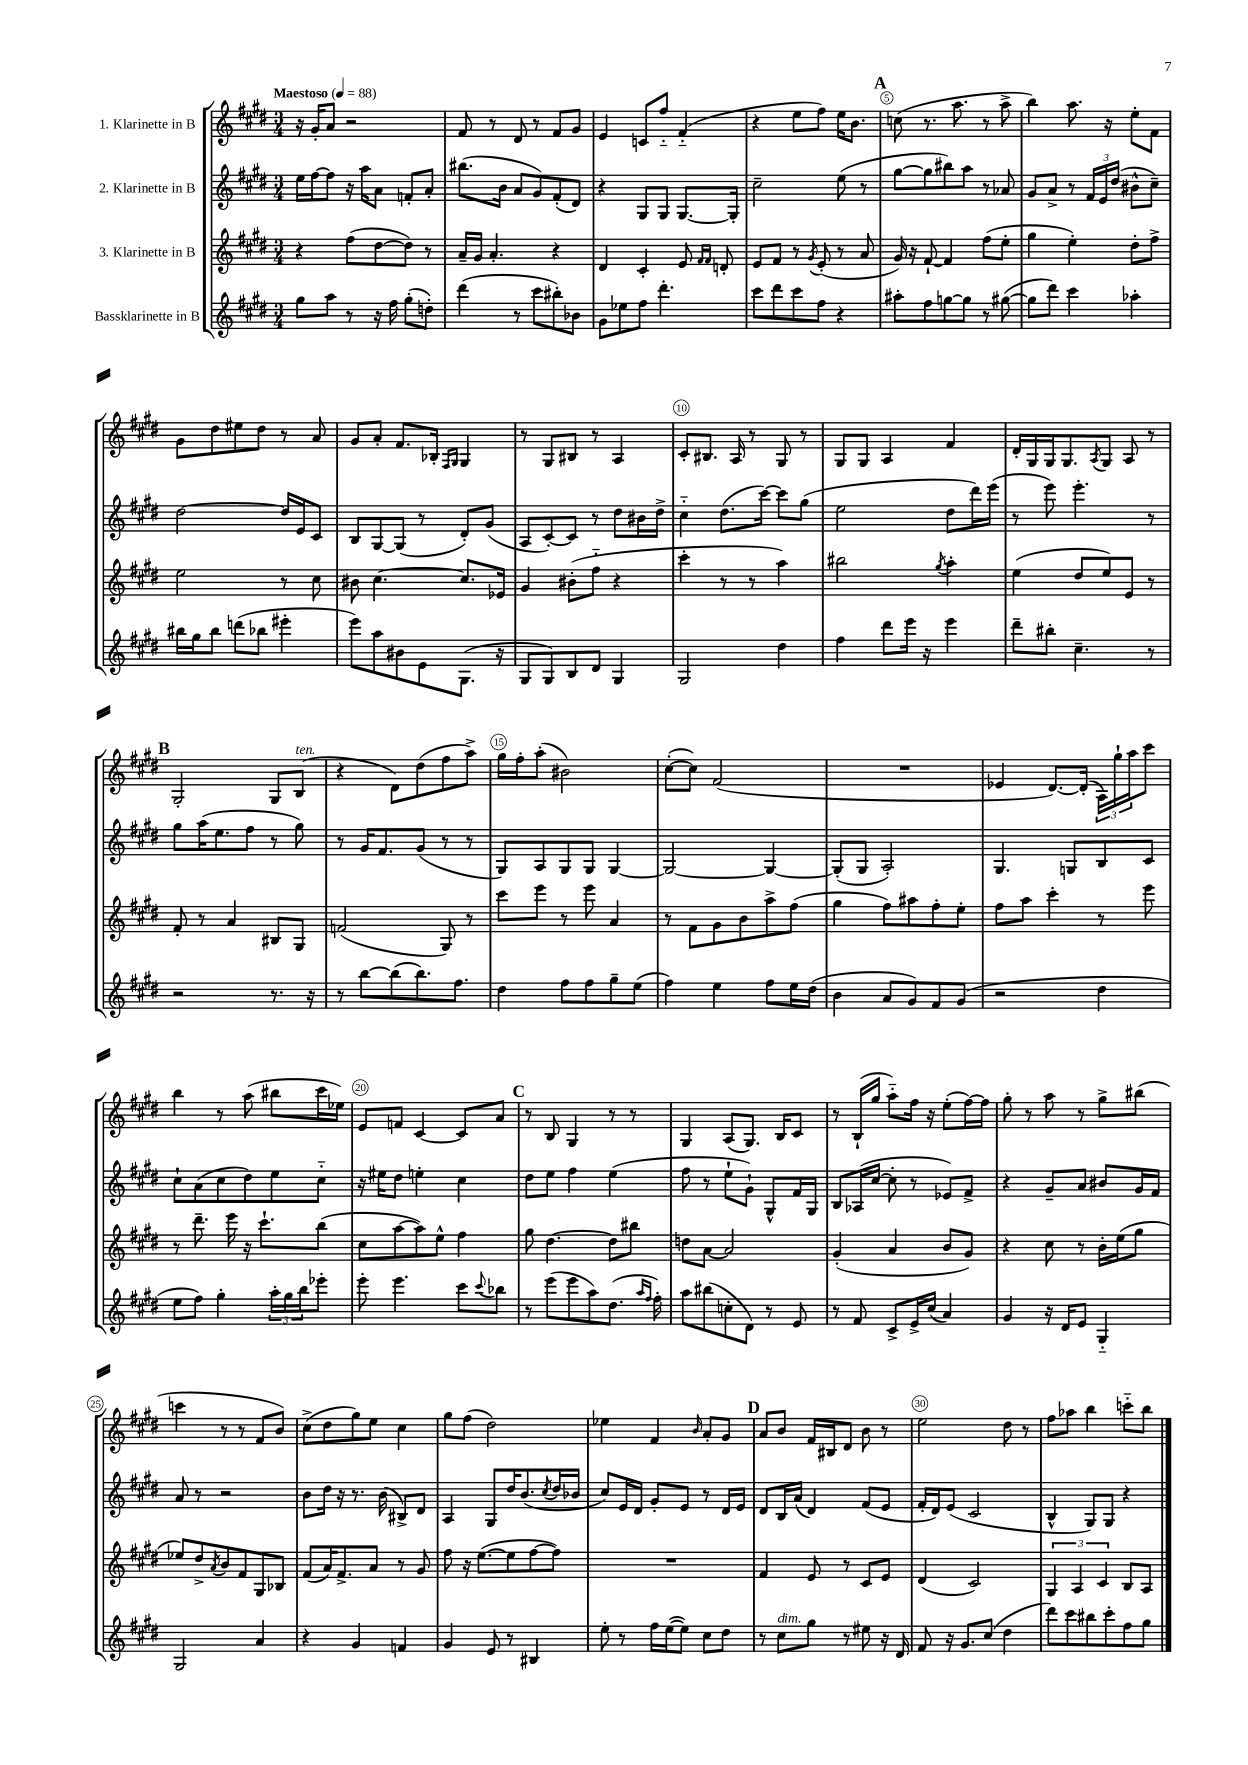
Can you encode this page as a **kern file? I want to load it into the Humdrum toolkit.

**kern	**kern	**kern	**kern
*staff4	*staff3	*staff2	*staff1
*clefG2	*clefG2	*clefG2	*clefG2
*k[f#c#g#d#]	*k[f#c#g#d#]	*k[f#c#g#d#]	*k[f#c#g#d#]
*M3/4	*M3/4	*M3/4	*M3/4
*MM88	*MM88	*MM88	*MM88
8gg#	4r	16ee	16r
.	.	[16ff#	16g#'
8aa	.	8ff#]	8a
8r	(8ff#	16r	2r
.	.	16aa	.
16r	[8dd#	8a	.
16ff#	.	.	.
(8gg#'	8dd#])	8f'	.
8dd')	8r	8a'	.
=	=	=	=
(4ddd#	16a~	(8.bb#	8f#
.	16g#	.	.
.	4.a'	.	8r
.	.	16b	.
8r	.	8a	8d#
8ccc#	.	8g#)	8r
8bb#')	4r	(8f#'	8f#
8b-	.	8d#)	8g#
=	=	=	=
8g#	4d#	4r	4e
8ee-	.	.	.
8ff#	4c#'	8G#	8c
4.ddd#'	.	8G#	8ff#'~
.	8e	[8.G#	(4f#'~
.	16qqf#	.	.
.	16qqf#	.	.
.	8d'	.	.
.	.	16G#']	.
=	=	=	=
8ccc#	8e	2cc#~	4r
8ddd#	8f#	.	.
8ccc#	8r	.	8ee
.	8qg#	.	.
8ff#	(8e'	.	8ff#)
4r	8r	(8ee	16ee
.	.	.	8.b
.	8a	8r	.
=	=	=	=
8aa#'	16g#)	[8gg#	(8cc
.	16r	.	.
8ff#	[8f#`	8gg#]	8.r
[8gg	4f#]	8bb#)	.
.	.	.	8.aa
8gg]	.	8aa	.
8r	(8ff#	8r	8r
([8gg#	8ee'	8a-	8aa^
=	=	=	=
8gg#]	4gg#	8g#	4bb)
8ddd#)	.	8a^	.
4ccc#	4ee')	8r	8.aa
.	.	24f#	.
.	.	24e	.
.	.	.	16r
.	.	(24dd#	.
4aa-'	8dd#'	8b#^^	8ee'
.	8ff#^	8cc#~)	8f#
=	=	=	=
16bb#	2ee	[2dd#	8g#
16gg#	.	.	.
8bb#	.	.	8dd#
(8ddd	.	.	8ee#
8bb-	.	.	8dd#
4eee#'	8r	16dd#]	8r
.	.	16e	.
.	8cc#	8c#	8a
=	=	=	=
8eee)	8b#	8B	8g#
8aa	[4.cc#	[8G#	8a'
8b#	.	(8G#]	8.f#
8e	.	8r	.
.	.	.	16B-'
.	.	.	16qqF#
.	.	.	16qqG#
(8.G#	8.cc#]	8d#')	4G#
.	.	(8g#	.
16r	16e-	.	.
=	=	=	=
8G#	4g#	8A	8r
8G#)	.	[8c#')	8G#
8B	(8b#'	8c#]	8B#
8d#	8ff#'~	8r	8r
4G#	4r	8dd#	4A
.	.	16b#	.
.	.	16dd#^	.
=	=	=	=
2G#	4ccc#'	4cc#'~	8c#'
.	.	.	8.B#
.	8r	(8.dd#	.
.	.	.	16A
.	8r	.	8r
.	.	[16ccc#)	.
4dd#	4aa)	8ccc#]	8G#
.	.	(8gg#	8r
=	=	=	=
4ff#	2bb#	2ee	8G#
.	.	.	8G#
8ddd#	.	.	4A
16eee	.	.	.
16r	.	.	.
.	8qgg#	.	.
4eee	4aa'	8dd#	4f#
.	.	16ddd#)	.
.	.	(16eee	.
=	=	=	=
8ddd#~	(4ee	8r	16d#'
.	.	.	16G#
8bb#'	.	8eee)	16G#
.	.	.	8.G#
4.cc#~	8dd#	4.eee'	.
.	.	.	8qA
.	8ee)	.	8G#
.	8e	.	8A
8r	8r	8r	8r
=	=	=	=
2r	8f#'	8gg#	2G#'
.	8r	(16aa	.
.	.	8.ee	.
.	4a	.	.
.	.	8ff#	.
8.r	8B#	8r	8G#
.	8G#	8gg#)	(8B
16r	.	.	.
=	=	=	=
8r	(2f	8r	4r
[8bb	.	16g#	.
.	.	8.f#	.
(8bb]	.	.	8d#)
8.bb)	.	(8g#	(8dd#
.	8G#)	8r	8ff#
8.ff#	.	.	.
.	8r	8r	8aa^)
=	=	=	=
4dd#	8ccc#	8G#)	16gg#
.	.	.	16ff#'
.	8eee	8A	(8aa'
8ff#	8r	8G#	2b#)
8ff#	8eee	8G#	.
8gg#~	4a	[4G#	.
(8ee	.	.	.
=	=	=	=
4ff#)	8r	2G#_	([8cc#'
.	8f#	.	8cc#])
4ee	8g#	.	(2f#
.	8b	.	.
8ff#	8aa^	4G#_	.
16ee	(8ff#	.	.
(16dd#	.	.	.
=	=	=	=
4b	4gg#	(8G#']	2.r
.	.	8G#	.
8a	8ff#)	2A')	.
8g#)	8aa#	.	.
8f#	8ff#'	.	.
(8g#	8ee'	.	.
=	=	=	=
2r	8ff#	4.G#	4e-
.	8aa	.	.
.	4ccc#'	.	[8.d#)
.	.	8G	.
.	.	.	(16d#']
4dd#	8r	8B	24A)
.	.	.	24gg#`
.	.	.	24aa
.	8eee	8c#	8ccc#
=	=	=	=
8ee	8r	8cc#`	4bb
8ff#)	8.ddd#~	(8a	.
4gg#'	.	8cc#	8r
.	16eee	.	.
.	16r	8dd#)	(8aa
.	8.ccc#`	.	.
24aa'	.	8ee	8bb#
24gg#	.	.	.
24bb	.	.	.
8eee-'	(8bb	8cc#'~	16ccc#
.	.	.	16ee-)
=	=	=	=
8eee'	8cc#	16r	8e
.	.	16ee#	.
4.eee	[8aa	8dd#	8f
.	8aa])	4ee'	[4c#
.	8ee^^	.	.
8ccc#	4ff#	4cc#	8c#]
8qqccc#	.	.	.
8bb-	.	.	8a
=	=	=	=
8r	8gg#	8dd#	8r
(8eee	[4.dd#	8ee	8B
8eee	.	4ff#	4G#
8aa)	.	.	.
(8.dd#	8dd#]	(4ee	8r
.	8bb#	.	8r
16qqaa	.	.	.
16qqff#	.	.	.
16ff#')	.	.	.
=	=	=	=
8aa	8dd	8ff#	4G#
(8bb#	[8a	8r	.
8cc'	2a]	8ee`	(8A
8d#)	.	8g#`)	8.G#)
8r	.	8G#^^	.
.	.	.	16B
8e	.	16f#	8c#
.	.	16G#	.
=	=	=	=
8r	(4g#'	8B	8r
8f#	.	(16A-	(16B`
.	.	[16cc#	16gg#
8c#^	4a	8cc#']	8aa'~)
16e^	.	8r	16ff#
(16cc#	.	.	16r
4a)	8b	8e-)	(8ee'
.	8g#)	8f#^	[16ff#)
.	.	.	16ff#]
=	=	=	=
4g#	4r	4r	8gg#'
.	.	.	8r
16r	8cc#	8g#~	8aa
16d#	.	.	.
8e	8r	8a	8r
4G#'~	16b'	8b#	8gg#^
.	(16ee	.	.
.	8gg#	16g#	(8bb#
.	.	16f#	.
=	=	=	=
2G#	8ee-)	8a	4ccc
.	8dd#^	8r	.
.	8qa	.	.
.	8b	2r	8r
.	8f#	.	8r
4a	8G#	.	8f#
.	8B-	.	8b)
=	=	=	=
4r	(8f#	8b	(8cc#^
.	16a)	16dd#	8dd#
.	8.f#^	16r	.
4g#	.	8.r	8gg#)
.	8a	.	8ee
.	.	(16b	.
4f	8r	8B#^)	4cc#
.	8g#	8d#	.
=	=	=	=
4g#	8ff#	4A	8gg#
.	16r	.	(8ff#
.	([8.ee	.	.
8e	.	8G#	2dd#)
8r	8ee]	16dd#	.
.	.	(8.b	.
4B#	[8ff#	.	.
.	.	8qcc#	.
.	8ff#])	16dd#	.
.	.	16b-	.
=	=	=	=
8ee'	2.r	8cc#)	4ee-
8r	.	16e	.
.	.	16d#	.
16ff#	.	8g#'	4f#
([16ee	.	.	.
8ee])	.	8e	.
.	.	.	16qqb
8cc#	.	8r	8a'
8dd#	.	16d#	8g#
.	.	16e	.
=	=	=	=
8r	4f#	8d#	8a
8cc#	.	16B	8b
.	.	(16a	.
8gg#	8e	4d#)	16f#
.	.	.	16B#
8r	8r	.	8d#
8ee#	8c#	(8f#	8b
16r	8e	8e	8r
16d#	.	.	.
=	=	=	=
8f#	(4d#	16f#'	2ee
.	.	16d#)	.
16r	.	(8e	.
8.g#	.	.	.
.	2c#)	2c#	.
(8cc#	.	.	.
4dd#	.	.	8dd#
.	.	.	8r
=	=	=	=
8ddd#)	6G#	4B^^	8ff#
8ccc#	.	.	8aa-
.	6A	.	.
8bb#	.	8G#)	4bb
.	6c#	.	.
8ccc#'	.	8G#	.
8ff#	8B	4r	8ccc'~
8gg#	8A	.	8bb
==	==	==	==
*-	*-	*-	*-
